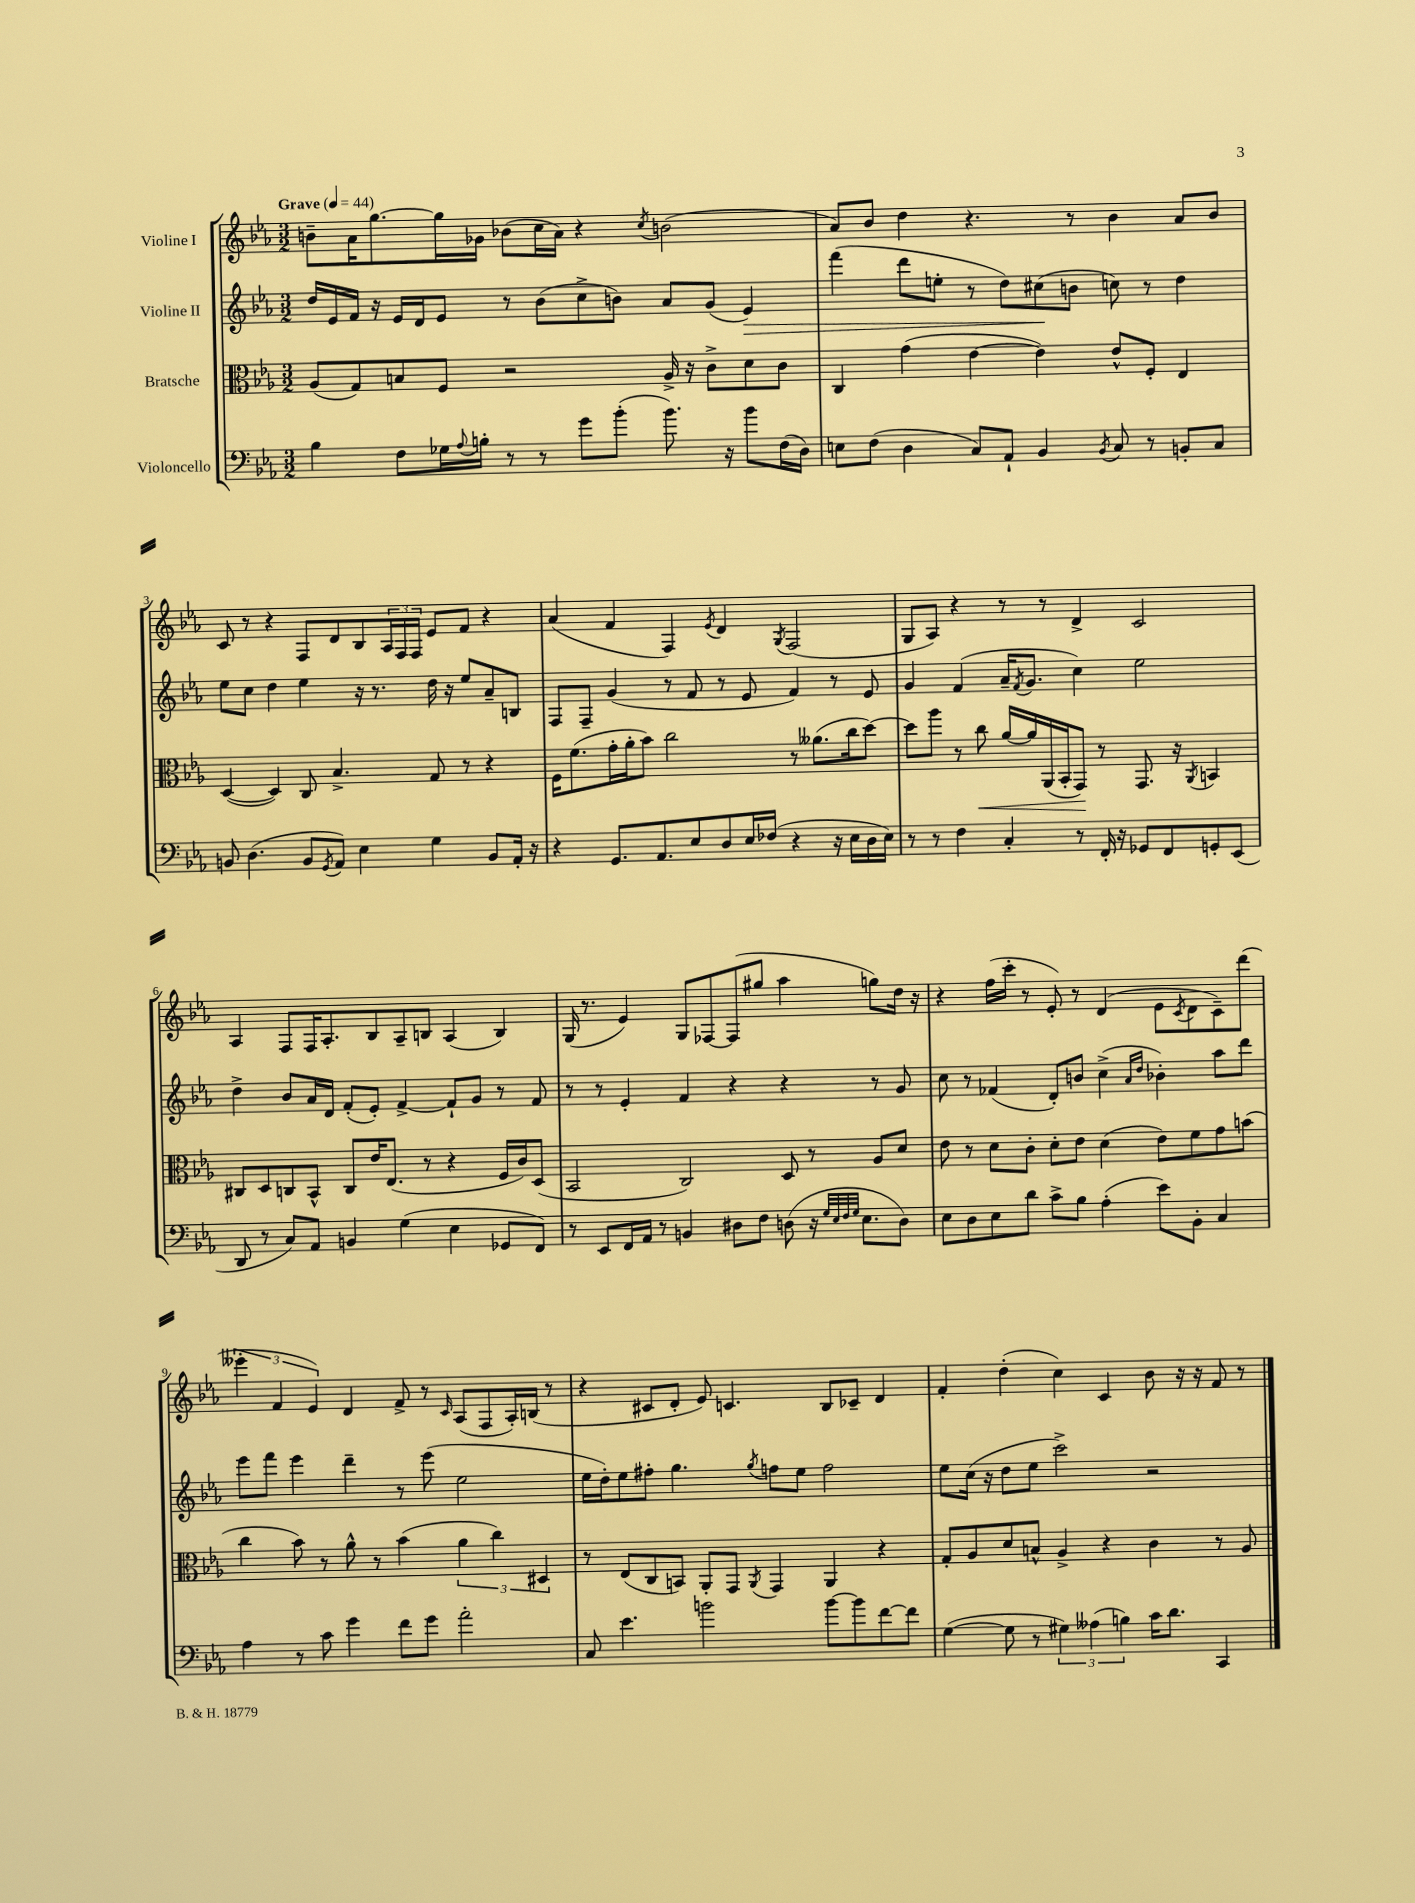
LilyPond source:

<<
\new StaffGroup <<
\new Staff = "s0" \with { instrumentName = "Violine I" } {
    \clef treble \key ees \major \numericTimeSignature \time 3/2 \tempo "Grave" 4 = 44
    b'8-- aes'16 g''8.~ g''16 ges'16 bes'8( c''16 aes'16) r4 \acciaccatura { c''8 } b'2( |
    aes'8) bes'8 d''4 r4. r8 bes'4 aes'8 bes'8 |
    c'8 r8 r4 f8 d'8 bes8 \tuplet 3/2 { aes16 f16 f16 } ees'8 f'8 r4 |
    aes'4( f'4 f4) \acciaccatura { ees'8 } d'4 \acciaccatura { g8 } f2( |
    g8 aes8) r4 r8 r8 d'4-> c'2 |
    aes4 f8 f16 aes8.-. bes8 aes8-- b8 aes4( b4) |
    g16( r8. ees'4) g8 fes8~ fes8( gis''8 aes''4 g''8) d''16 r16 |
    r4 f''16( c'''16-. r8 ees'8-.) r8 d'4( ees'8 \acciaccatura { c'8 } d'8 c'8--) d'''8( |
    \tuplet 3/2 { eeses'''4-. f'4 ees'4) } d'4 f'8-> r8 \grace { c'16 } aes8( f8 aes16-.) b16( r8 |
    r4 cis'8 d'8-. ees'8) c'4. bes8 ces'8-- d'4 |
    f'4-. d''4-.( c''4) c'4 bes'8 r16 r16 f'8 r8 \bar "|." |
}
\new Staff = "s1" \with { instrumentName = "Violine II" } {
    \clef treble \key ees \major \numericTimeSignature \time 3/2
    d''16 ees'16 f'16 r16 ees'16 d'16 ees'8 r8 bes'8( c''8-> b'8) aes'8 g'8( ees'4\>) |
    f'''4( d'''8 e''8-. r8 d''8) cis''8\!( b'8 c''8) r8 d''4 |
    ees''8 c''8 d''4 ees''4 r16 r8. d''16 r16 ees''8 aes'8-- b8 |
    f8 f8-- g'4( r8 f'8 r8 ees'8 f'4) r8 ees'8 |
    g'4 f'4( aes'16-- \acciaccatura { f'8 } g'8. c''4) ees''2 |
    d''4-> bes'8 aes'16 d'16 f'8-.( ees'8-.) f'4~-> f'8-! g'8 r8 f'8 |
    r8 r8 ees'4-. f'4 r4 r4 r8 g'8 |
    c''8 r8 fes'4( d'8-.) b'8 c''4->( \grace { aes'16 d''16 } bes'4-.) aes''8 d'''8 |
    ees'''8 f'''8 ees'''4 d'''4-- r8 ees'''8( ees''2 |
    ees''16 d''16-.) ees''8 fis''8-. g''4. \acciaccatura { g''8 } f''8 ees''8 f''2 |
    ees''8 c''16( r16 d''8 ees''8 c'''2->) r2 \bar "|." |
}
\new Staff = "s2" \with { instrumentName = "Bratsche" } {
    \clef alto \key ees \major \numericTimeSignature \time 3/2
    aes8( g8) b8 f8 r2 aes16-> r16 c'8-> d'8 c'8 |
    c4 g'4( ees'4~ ees'4) ees'8-^ f8-. ees4 |
    d4~( d4) c8 bes4.-> g8 r8 r4 |
    f16 f'8.( g'16-. aes'16-. bes'8) c''2 r8 aeses'8.( c''16 d''8~) |
    d''8 aes''8 r8 c''8\< aes'16~ aes'16 aes,16( bes,16-. g,8\!) r8 g,8. r16 \acciaccatura { aes,8 } b,4 |
    cis8 d8 c8 bes,8-^ c8 ees'16 ees8.( r8 r4 f16 c'16) d8( |
    bes,2 c2) d8 r8 aes8 d'8 |
    ees'8 r8 d'8 c'8-. d'8-. ees'8 d'4( ees'8) f'8 g'8 b'8( |
    c''4 bes'8) r8 aes'8-^ r8 bes'4( \tuplet 3/2 { aes'4 c''4) dis4 } |
    r8 ees8( c8 b,8) aes,8-. g,8 \acciaccatura { aes,8 } g,4 aes,4 r4 |
    g8-. aes8 d'8 b8-^ aes4-> r4 c'4 r8 aes8 \bar "|." |
}
\new Staff = "s3" \with { instrumentName = "Violoncello" } {
    \clef bass \key ees \major \numericTimeSignature \time 3/2
    bes4 f8 ges16 \appoggiatura { aes8 } b16-. r8 r8 g'8 bes'8-.( bes'8.) r16 bes'8 f16( d16) |
    e8 f8( d4 c8) aes,8-! bes,4 \acciaccatura { bes,8 } c8 r8 b,8-. c8 |
    b,8 d4.( b,8 \acciaccatura { g,8 } aes,8) ees4 g4 b,8 aes,16-. r16 |
    r4 g,8. aes,8. ees8 d8 ees16 fes16( r4 r16 ees16 d16 ees16) |
    r8 r8 f4 c4-. r8 f,16-. r16 ges,8 f,8 g,8-. ees,8( |
    d,8 r8 c8) aes,8 b,4 g4( ees4 ges,8 f,8) |
    r8 ees,8 f,16 aes,16 r8 b,4 dis8 f8 d8( r16 \grace { g32 ees32 f32 g32 } ees8. d8) |
    ees8 d8 ees8 d'8 c'8-> bes8 aes4-.( ees'8) bes,8-. c4 |
    aes4 r8 c'8 g'4 f'8 g'8 aes'2-. |
    c8 ees'4. b'2 b'8~ b'8 f'8~ f'8 |
    g4~( g8 r8 \tuplet 3/2 { gis4) aeses4( b4) } c'16 d'8. c,4 \bar "|." |
}
>>
>>
